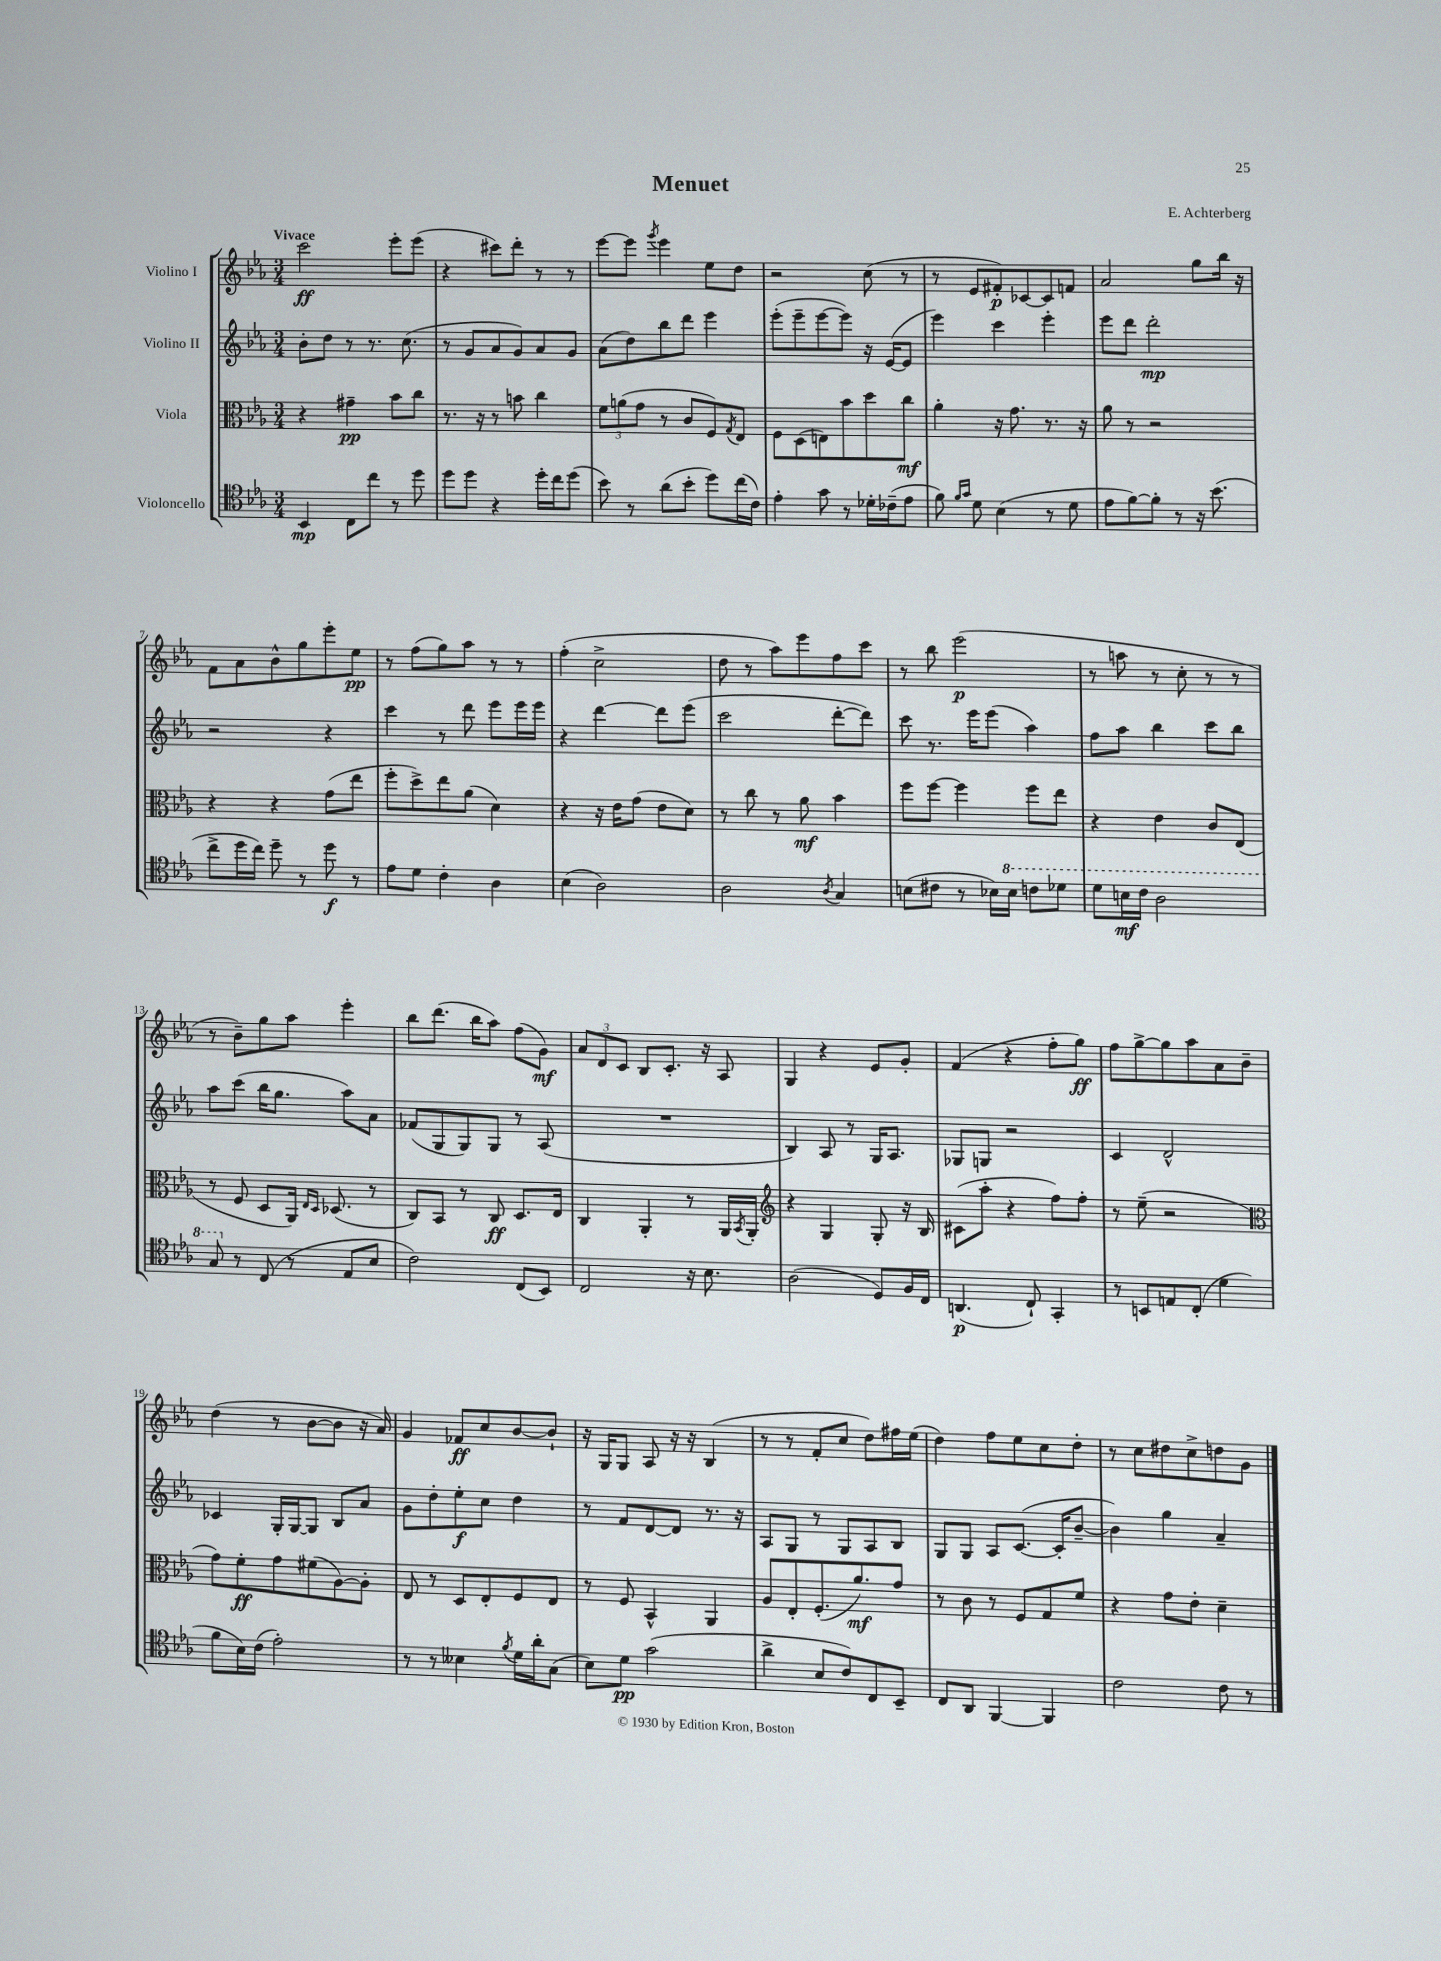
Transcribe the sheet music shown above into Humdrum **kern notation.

**kern	**dynam	**kern	**dynam	**kern	**dynam	**kern	**dynam
*part4	*part4	*part3	*part3	*part2	*part2	*part1	*part1
*staff4	*staff4	*staff3	*staff3	*staff2	*staff2	*staff1	*staff1
*I"Violoncello	*	*I"Viola	*	*I"Violino II	*	*I"Violino I	*
*clefC4	*	*clefC3	*	*clefG2	*	*clefG2	*
*k[b-e-a-]	*	*k[b-e-a-]	*	*k[b-e-a-]	*	*k[b-e-a-]	*
*M3/4	*	*M3/4	*	*M3/4	*	*M3/4	*
=1	=1	=1	=1	=1	=1	=1	=1
!	!	!	!	!	!	!LO:TX:a:B:t=Vivace	!
4BB-/	mp	4r	.	8b-'\L	.	2ccc\	ff
.	.	.	.	8dd\J	.	.	.
8C\L	.	4g#X~\	pp	8r	.	.	.
8cc\J	.	.	.	8.r	.	.	.
8r	.	8b-\L	.	.	.	8eee-'\L	.
.	.	.	.	(8.cc\	.	.	.
8dd\	.	8cc\J	.	.	.	(8eee-\J	.
=2	=2	=2	=2	=2	=2	=2	=2
8dd\L	.	8.r	.	8r	.	4r	.
8dd\J	.	.	.	8g/L	.	.	.
.	.	16r	.	.	.	.	.
4r	.	8r	.	8a-/	.	8ccc#X\L)	.
.	.	8bn\	.	8g/)	.	8ddd'\J	.
16dd'\LL	.	4cc\	.	8a-/	.	8r	.
16cc\J	.	.	.	.	.	.	.
(8dd\J	.	.	.	8g/J	.	8r	.
=3	=3	=3	=3	=3	=3	=3	=3
8b-\)	.	12f\L	.	(8a-\L	.	[8eee-\L	.
.	.	(12an\	.	.	.	.	.
8r	.	.	.	8dd\)	.	8eee-\J]	.
.	.	12g\J	.	.	.	.	.
.	.	.	.	.	.	8qggg/	.
(8a-\L	.	8r	.	8bb-\	.	4eee-\	.
8b-'\J	.	8c/L	.	8ddd\J	.	.	.
8dd\L)	.	8F/)	.	4eee-\	.	8ee-\L	.
.	.	8qG/	.	.	.	.	.
(16cc\L	.	8E-/J	.	.	.	8dd\J	.
16c\JJ)	.	.	.	.	.	.	.
=4	=4	=4	=4	=4	=4	=4	=4
4e-'\	.	8F\L	.	(8eee-'\L	.	2r	.
.	.	(8D\	.	8eee-~\	.	.	.
8g\	.	8En\)	.	[8eee-\	.	.	.
8r	.	8b-\	.	8eee-\J])	.	.	.
16d-X'\LL	.	8dd\	.	16r	.	(8cc\	.
(16c-X~\J	.	.	.	([16e-/KL	.	.	.
8e-\J	.	8cc\J	mf	8e-/J]	.	8r	.
=5	=5	=5	=5	=5	=5	=5	=5
8f\)	.	4a-'\	.	4eee-\)	.	8r	.
16qqf/LL	.	.	.	.	.	.	.
16qqg/JJ	.	.	.	.	.	.	.
8d\	.	.	.	.	.	8e-/L	.
(4B-\	.	16r	.	4ccc\	.	8f#X'/)	p
.	.	8.g\	.	.	.	.	.
.	.	.	.	.	.	[8c-X/	.
8r	.	8.r	.	4eee-'\	.	8c-/]	.
8d\	.	.	.	.	.	8fn/J	.
.	.	16r	.	.	.	.	.
=6	=6	=6	=6	=6	=6	=6	=6
8e-\L	.	8a-\	.	8eee-\L	.	2a-/	.
[8f\)	.	8r	.	8ddd\J	.	.	.
8f'\J]	.	2r	.	2ddd'\	mp	.	.
8r	.	.	.	.	.	.	.
16r	.	.	.	.	.	8gg\L	.
(8.b-\	.	.	.	.	.	.	.
.	.	.	.	.	.	16bb-\Jk	.
.	.	.	.	.	.	16r	.
!!LO:LB:g=z
=7	=7	=7	=7	=7	=7	=7	=7
8cc^\L	.	4r	.	2r	.	8f\L	.
16dd\L	.	.	.	.	.	8a-\	.
16cc\JJ)	.	.	.	.	.	.	.
8dd~\	.	4r	.	.	.	8b-^^\	.
8r	.	.	.	.	.	8gg\	.
8dd\	f	(8g\L	.	4r	.	8eee-'\	.
8r	.	8ee-\J	.	.	.	8ee-\J	pp
=8	=8	=8	=8	=8	=8	=8	=8
8e-\L	.	8ff'\L	.	4ccc\	.	8r	.
8d\J	.	8dd^\)	.	.	.	(8ff\L	.
4c'\	.	8ee-\	.	8r	.	8gg\)	.
.	.	(8a-\J	.	8ddd\	.	8aa-\J	.
4A-\	.	4d\)	.	8eee-\L	.	8r	.
.	.	.	.	16eee-\L	.	8r	.
.	.	.	.	16eee-\JJ	.	.	.
=9	=9	=9	=9	=9	=9	=9	=9
(4B-\	.	4r	.	4r	.	(4ff'\	.
2A-\)	.	16r	.	[4ddd\	.	2cc^\	.
.	.	16e-\KL	.	.	.	.	.
.	.	(8g\J	.	.	.	.	.
.	.	8e-\L	.	8ddd\L]	.	.	.
.	.	8d\J)	.	(8eee-\J	.	.	.
=10	=10	=10	=10	=10	=10	=10	=10
2A-\	.	8r	.	2ccc\	.	8dd\	.
.	.	8cc\	.	.	.	8r	.
.	.	8r	.	.	.	8aa-\L)	.
.	.	8a-\	mf	.	.	8eee-\	.
8qA-/	.	.	.	.	.	.	.
4G/	.	4b-\	.	[8ddd'\L	.	8ff\	.
.	.	.	.	8ddd\J])	.	8ccc\J	.
=11	=11	=11	=11	=11	=11	=11	=11
(8Bn\L	.	8ff\L	.	8ccc\	.	8r	.
8c#X\J	.	[8ff\J	.	8.r	.	8bb-\	.
8r	.	4ff\]	.	.	.	(2eee-\	p
.	.	.	.	16eee-\KL	.	.	.
16B-X\LL)	.	.	.	(8eee-\J	.	.	.
*8va	*	*	*	*	*	*	*
16b-\JJ	.	.	.	.	.	.	.
8ccn\L	.	8ff\L	.	4aa-\)	.	.	.
8dd-X\J	.	8ee-\J	.	.	.	.	.
=12	=12	=12	=12	=12	=12	=12	=12
8dd\L	.	4r	.	8ff\L	.	8r	.
16bn\L	mf	.	.	8aa-\J	.	8aan\	.
16cc\JJ	.	.	.	.	.	.	.
2a-\	.	4e-\	.	4bb-\	.	8r	.
.	.	.	.	.	.	8cc'\	.
.	.	8c/L	.	8ccc\L	.	8r	.
.	.	(8E-/J	.	8bb-\J	.	8r	.
!!LO:LB:g=z
=13	=13	=13	=13	=13	=13	=13	=13
8g/	.	8r	.	8aa-\L	.	8r	.
*X8va	*	*	*	*	*	*	*
8r	.	8F/	.	(8ccc\J	.	8b-~\L)	.
(8C/	.	8D/L	.	16bb-\KL	.	8gg\	.
.	.	.	.	8.gg\J	.	.	.
8r	.	16AA-/Jk)	.	.	.	8aa-\J	.
.	.	16qqE-/LL	.	.	.	.	.
.	.	16qqD/JJ	.	.	.	.	.
.	.	(8.D-X/	.	.	.	.	.
8E-/L	.	.	.	8aa-\L)	.	4eee-'\	.
8B-/J	.	8r	.	8a-\J	.	.	.
=14	=14	=14	=14	=14	=14	=14	=14
2c\)	.	8C/L)	.	(8f-X/L	.	8bb-\L	.
.	.	8BB-/J	.	8G/	.	(8.ddd\J	.
.	.	8r	.	8G/)	.	.	.
.	.	.	.	.	.	16bb-\KL	.
.	.	8C/	ff	8G/J	.	8aa-\J)	.
(8C/L	.	8.D/L	.	8r	.	(8ff\L	.
8BB-/J)	.	.	.	(8A-/	.	8g\J)	mf
.	.	16E-/Jk	.	.	.	.	.
=15	=15	=15	=15	=15	=15	=15	=15
2C/	.	4C/	.	2.r	.	12a-/L	.
.	.	.	.	.	.	12d/	.
.	.	.	.	.	.	12c/J	.
.	.	4AA-'/	.	.	.	8B-/L	.
.	.	.	.	.	.	8.c'/J	.
16r	.	8r	.	.	.	.	.
8.B-\	.	.	.	.	.	16r	.
.	.	16AA-/LL	.	.	.	8A-/	.
.	.	8qBB-/	.	.	.	.	.
.	.	16AA-'/JJ	.	.	.	.	.
=16	=16	=16	=16	=16	=16	=16	=16
*	*	*clefG2	*	*	*	*	*
(2A-\	.	4r	.	4B-/)	.	4G/	.
.	.	4G/	.	8A-/	.	4r	.
.	.	.	.	8r	.	.	.
8D/L)	.	8G'/	.	16G/KL	.	8e-/L	.
.	.	.	.	8.A-/J	.	.	.
16F/L	.	16r	.	.	.	8g'/J	.
16C/JJ	.	16B-/	.	.	.	.	.
=17	=17	=17	=17	=17	=17	=17	=17
(4.AAn/	p	(8c#X\L	.	8G-X/L	.	(4f/	.
.	.	8aa-'\J	.	8Gn/J	.	.	.
.	.	4r	.	2r	.	4r	.
8C`/)	.	.	.	.	.	.	.
4GG'/	.	8ff\L)	.	.	.	8ff'\L	.
.	.	8ff'\J	.	.	.	8gg\J)	ff
=18	=18	=18	=18	=18	=18	=18	=18
8r	.	8r	.	4c/	.	8ff\L	.
8BBn/L	.	(8ee-~\	.	.	.	[8gg^\	.
8En/	.	2r	.	2d^^/	.	8gg\]	.
(8C'/J	.	.	.	.	.	8aa-\	.
4d\	.	.	.	.	.	8a-\	.
.	.	.	.	.	.	8b-~\J	.
!!LO:LB:g=z
=19	=19	=19	=19	=19	=19	=19	=19
*	*	*clefC3	*	*	*	*	*
8f\L	.	8g\L)	.	4c-X/	.	(4dd\	.
16B-\L)	.	8f'\	ff	.	.	.	.
(16c\JJ	.	.	.	.	.	.	.
2e-'\)	.	8g\	.	16G'/LL	.	8r	.
.	.	.	.	[16G/J	.	.	.
.	.	(8f#X\	.	8G/J]	.	[8b-\L	.
.	.	[8A-\)	.	8B-/L	.	8b-\J]	.
.	.	8A-'\J]	.	8a-/J	.	16r	.
.	.	.	.	.	.	16a-/)	.
=20	=20	=20	=20	=20	=20	=20	=20
8r	.	8E-/	.	8g\L	.	4g/	.
8r	.	8r	.	8dd'\	.	.	.
4B--X\	.	8D/L	.	8ee-'\	f	8f-X/L	ff
.	.	8E-'/	.	8cc\J	.	8cc/	.
8qf/	.	.	.	.	.	.	.
16d\LL	.	8F/	.	4dd\	.	[8b-/	.
16a-'\J	.	.	.	.	.	.	.
(8G\J	.	8E-/J	.	.	.	8b-`/J]	.
=21	=21	=21	=21	=21	=21	=21	=21
8B-\L)	.	8r	.	8r	.	16r	.
.	.	.	.	.	.	16G/KL	.
8d\J	pp	8F/	.	8f/L	.	8G/J	.
(2g\	.	4BB-^^/	.	[8d/	.	8A-/	.
.	.	.	.	8d/J]	.	16r	.
.	.	.	.	.	.	16r	.
.	.	4AA-/	.	8.r	.	(4B-/	.
.	.	.	.	16r	.	.	.
=22	=22	=22	=22	=22	=22	=22	=22
4a-^\	.	8A-/L	.	8A-/L	.	8r	.
.	.	8E-'/	.	8G/J	.	8r	.
8B-/L	.	(8.F'/	.	8r	.	8f'/L	.
8c/)	.	.	.	8G/L	.	8cc/J	.
.	.	8.a-/)	mf	.	.	.	.
8C/	.	.	.	8A-/	.	8dd\L)	.
8BB-~/J	.	8g/J	.	8B-/J	.	16ff#X\L	.
.	.	.	.	.	.	(16ee-\JJ	.
=23	=23	=23	=23	=23	=23	=23	=23
8C/L	.	8r	.	8G/L	.	4dd\)	.
8AA-/J	.	8c\	.	8G/J	.	.	.
[4FF/	.	8r	.	8A-/L	.	8ff\L	.
.	.	8F/L	.	([8.c/J	.	8ee-\	.
4FF/]	.	8G/	.	.	.	8cc\	.
.	.	.	.	16c'/KL]	.	.	.
.	.	8f/J	.	[8b-~/J	.	8dd'\J	.
=24	=24	=24	=24	=24	=24	=24	=24
2c\	.	4r	.	4b-\])	.	8r	.
.	.	.	.	.	.	8cc\L	.
.	.	8g\L	.	4gg\	.	8dd#X\	.
.	.	8e-'\J	.	.	.	8cc^\	.
8c\	.	4d~\	.	4a-~/	.	8ddn\	.
8r	.	.	.	.	.	8g\J	.
==	==	==	==	==	==	==	==
*-	*-	*-	*-	*-	*-	*-	*-
